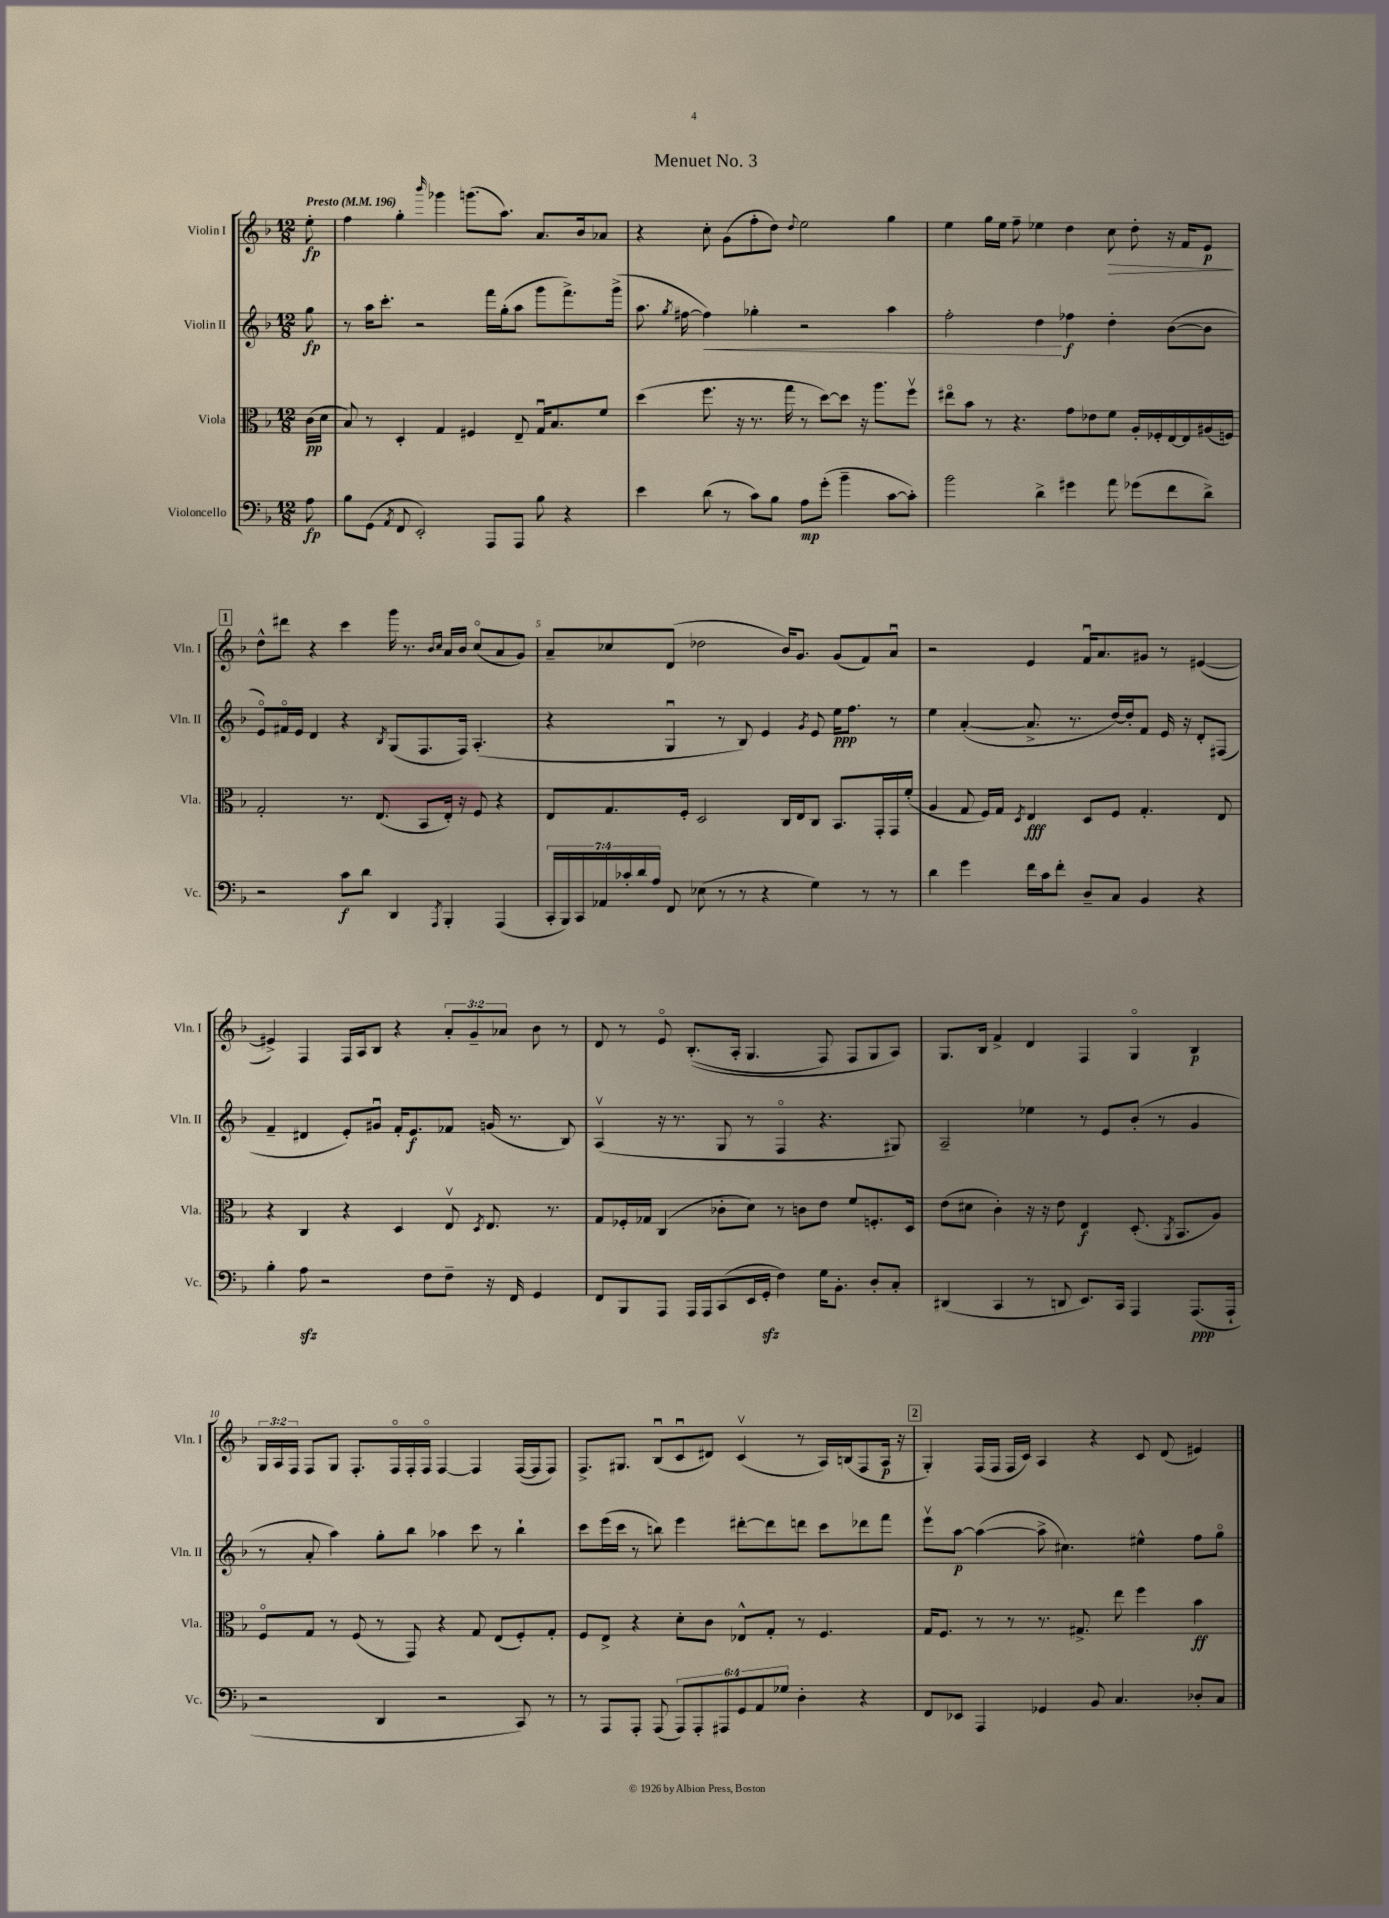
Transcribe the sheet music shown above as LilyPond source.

\header { title = "Menuet No. 3" }
<<
\new StaffGroup <<
\new Staff = "s0" \with { instrumentName = "Violin I" shortInstrumentName = "Vln. I" } {
    \clef treble \key f \major \numericTimeSignature \time 12/8 \override Staff.TupletNumber.text = #tuplet-number::calc-fraction-text \partial 8 \tempo "Presto" 4 = 196
    \autoBeamOff e''8-.\fp |
    f''4 g''4-. \grace { bes'''16 } ges'''4 g'''8.[( a''8.]) a'8.[ bes'16 aes'8] |
    r4 c''8-. g'8[( f''8-. d''8]) \appoggiatura { d''8 } e''2 g''4 |
    e''4 g''16[ e''16] f''8-- ees''4 d''4 c''8\> d''8-. r16 f'16[ e'8]\p\! |
    \mark \markup { \box "1" } d''8[-^ dis'''8] r4 c'''4 g'''16 r8. \grace { bes'16[ c''16] } a'16[ bes'16] c''8[\flageolet( a'8 g'8]) |
    a'8[-- ces''8 d'8]( des''2 bes'16[) g'8.] g'8[( f'8) a'8]\downbow |
    r2 e'4 f'16[\downbow a'8. gis'8] r8 eis'4~( |
    eis'4->) f4 f16[ a16 bes8] r4 \tuplet 3/2 { a'8[-. g'8-- aes'8] } bes'8 r8 |
    d'8 r8 e'8\flageolet bes8.[-.(\( a16]-. g4. f8) f8[ g8 a8]\) |
    g8.[ bes16] f'4-> d'4 f4 g4\flageolet bes4\p |
    \tuplet 3/2 { g16[ a16 f16] } f8[ g8] f8.[-. f16\flageolet f16-. f16]\flageolet f4~ f4 f16[~( f16 f8]) |
    f8.[-> gis8.] bes8[\downbow( c'8\downbow dis'8]) c'4\upbow( r8 a16[) b16( f8 a16]\p r16 |
    \mark \markup { \box "2" } g4-.) f16[( f16] f16[ c'16]) a4 r4 c'8 d'8( eis'4) \bar "|." |
}
\new Staff = "s1" \with { instrumentName = "Violin II" shortInstrumentName = "Vln. II" } {
    \clef treble \key f \major \numericTimeSignature \time 12/8 \partial 8
    \autoBeamOff g''8\fp |
    r8 a''16[ c'''8.]-. r2 f'''16[ g''16-.( a''8] g'''8[ f'''8.->) g'''16]->( |
    a''8. \acciaccatura { g''8 } fis''16~ fis''4\<) ges''4-. r2 a''4 |
    f''2-. d''4\! fes''4\f d''4-. bes'8[~( bes'8] |
    \mark \markup { \box "1" } e'8[\flageolet) fis'16\flageolet e'16] d'4 r4 \acciaccatura { bes8 } g8[( f8. f16]) a4.-.( |
    r4 g4\downbow r8 bes8) e'4 \acciaccatura { g'8 } e'8 e''16[\ppp f''8.] r8 |
    e''4 a'4~-.( a'8.-> r8. d''16[~) d''16-. f'8] e'16 r16 d'8[-. fis8]( |
    f'4-- dis'4 e'8[-.) gis'8]\downbow f'16[-. e'8.\f fes'8] g'16( r8. bes8) |
    a4\upbow( r16 r8. g8 r8 f4\flageolet r4. gis8) |
    a2-- ees''4 r8 e'8[ bes'8]-.( r8 g'4 |
    r8 a'8-. a''4) g''8[-. bes''8] aes''4 c'''8 r8 bes''4-! |
    c'''8[ e'''16( c'''16] r8 b''8) e'''4 dis'''8[~-. dis'''8 d'''8] c'''8[ des'''8 f'''8] |
    \mark \markup { \box "2" } e'''8[\upbow a''8]~\p a''4~( a''8-> cis''4.) eis''4-^ f''8[ g''8]\flageolet \bar "|." |
}
\new Staff = "s2" \with { instrumentName = "Viola" shortInstrumentName = "Vla." } {
    \clef alto \key f \major \numericTimeSignature \time 12/8 \partial 8
    \autoBeamOff c'16[\pp( d'16] |
    bes8) r8 d4-. g4 fis4 e8-- g16[\downbow bes8. f'8] |
    d''4( f''8. r16 r8. g''16 r8 d''8[~) d''8] r16 a''8.[ f''8]\upbow |
    eis''8[\flageolet bes'8] r8 r4. g'8[ ees'8 f'8] a16[-. fes16-. e16~ e16 ais16( f16]) |
    \mark \markup { \box "1" } g2-. r8. e8.( bes,8[ e16]-.) r16 f8 r4 |
    e8[ g8. f16]-. d2 c16[ e16 c8] bes,8.[ g,16-. g,16 f'16]-.( |
    a4 g8 f16[) g16] \acciaccatura { d8 } e4\fff d8[ f8] g4.-. e8 |
    r4 c4 r4 d4 e8\upbow \acciaccatura { d8 } e8. r8. |
    g8[ fes16-. ges16] c4( ces'8[-. d'8]) r8 c'8[ e'8] f'8[ f8.-. d16] |
    e'8[( dis'8] c'4-.) r16 r16 e'8 e4\f d8.-.( \acciaccatura { a,8 } bes,8.[ a8]) |
    f8[\flageolet g8] r8 f8( r8 g,8) r4 g8 e8[( f8-.) g8]-. |
    f8[ e8]-> r4 d'8[-. c'8] ees8[-^ g8]-. r8 f4. |
    \mark \markup { \box "2" } g16[ f8.] r8 r8 r8. gis8.-> e''8 f''4 bes'4\ff \bar "|." |
}
\new Staff = "s3" \with { instrumentName = "Violoncello" shortInstrumentName = "Vc." } {
    \clef bass \key f \major \numericTimeSignature \time 12/8 \override Staff.TupletNumber.text = #tuplet-number::calc-fraction-text \partial 8
    \autoBeamOff a8\fp |
    bes8[ g,8]( \acciaccatura { a,8 } f,8 e,2-.) a,,8[ a,,8] bes8 r4 |
    e'4 d'8( r8 c'8[) bes8] a8[\mp g'8]-.( bes'4-- c'8[~ c'8]-.) |
    bes'2 d'4-> gis'4 a'8 ges'8[( f'8 d'8]->) |
    \mark \markup { \box "1" } r2 c'8[\f d'8] d,4 \acciaccatura { a,,8 } bes,,4-. a,,4( |
    \tuplet 7/4 { c,16[-. bes,,16) c,16 aes,16 ces'16-. d'16 a16] } f,8 ees8( r8 r8 r4 g4) r8 r8 |
    d'4 g'4 f'16[ c'16 f'8]-. d8[-- c8] bes,4 r4 |
    bes4-. a8\sfz r2 f8[ f8]-- r16 f,16 g,4 |
    f,8[ bes,,8 a,,8] a,,16[ a,,16 c,8( e,16 g,16]-.\sfz f4) g16[ bes,8.]-. d8[-. c8]-. |
    dis,4( c,4 r8 d,8 e,8.[) c,16] a,,4 a,,8.[\ppp( a,,16]-! |
    r2 d,4 r2 c,8) r8 |
    r8 a,,8[ a,,8]-. a,,8( \tuplet 6/4 { a,,8[) a,,8-. ais,,8 g,8 a,8 ges8] } d4-. r4 |
    \mark \markup { \box "2" } f,8[ ees,8] a,,4 ges,4 bes,8 c4. des8[-. c8] \bar "|." |
}
>>
>>
\layout { \context { \Score \override BarNumber.break-visibility = ##(#f #t #t) barNumberVisibility = #(every-nth-bar-number-visible 5) } }
